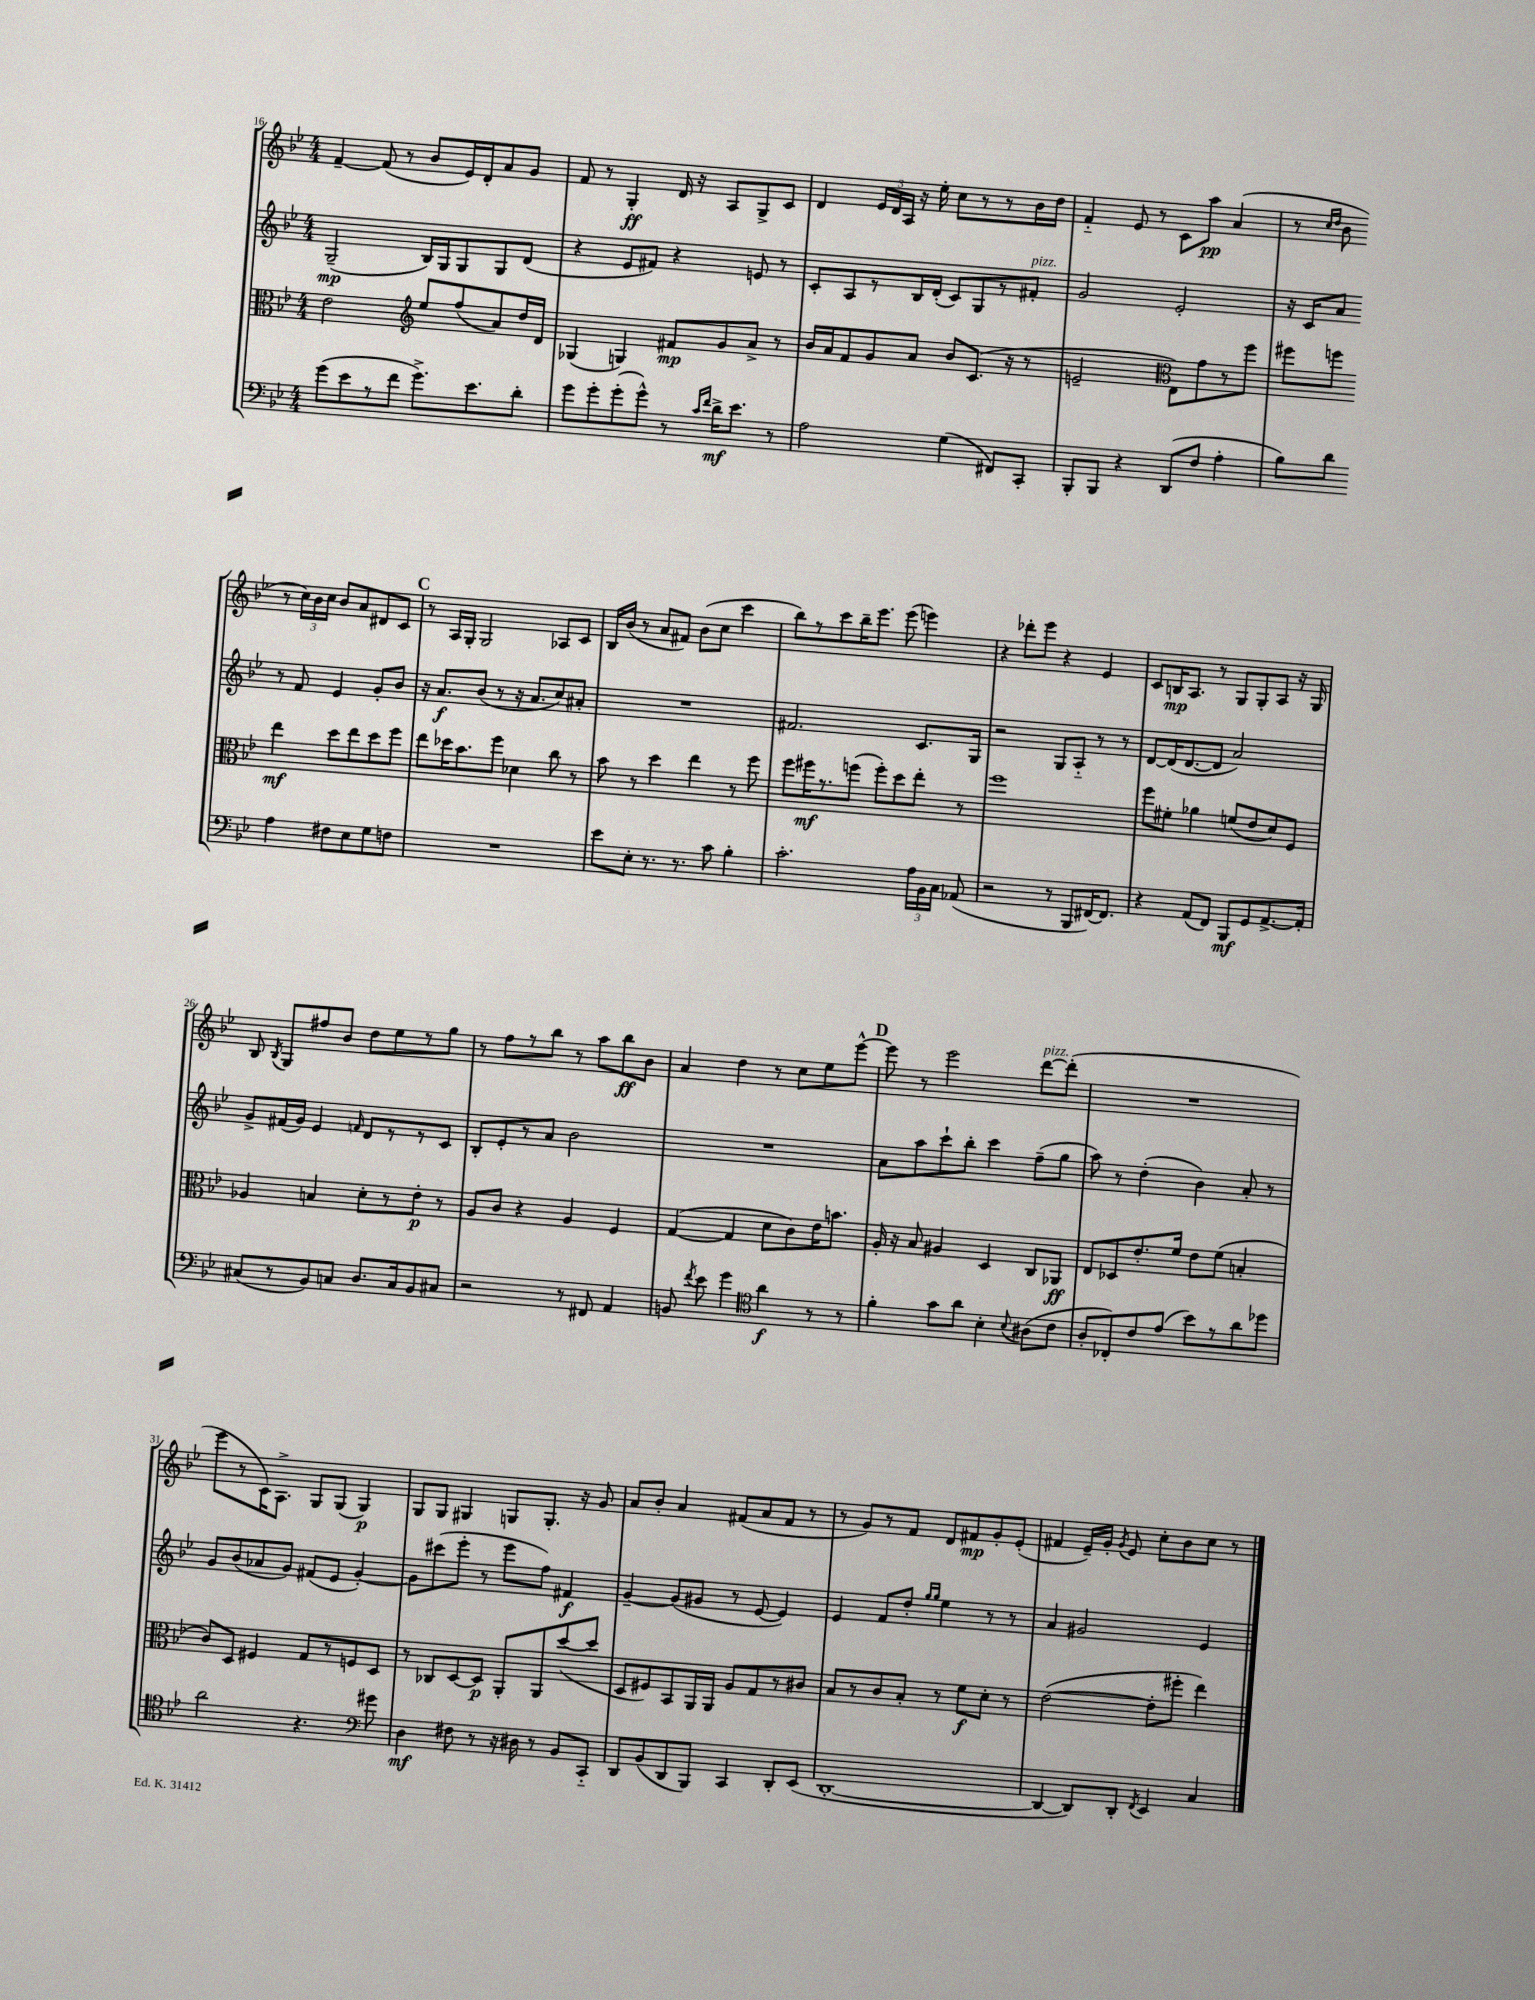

**kern	**dynam	**kern	**dynam	**kern	**dynam	**kern	**dynam
*part4	*part4	*part3	*part3	*part2	*part2	*part1	*part1
*staff4	*staff4	*staff3	*staff3	*staff2	*staff2	*staff1	*staff1
*clefF4	*	*clefC3	*	*clefG2	*	*clefG2	*
*k[b-e-]	*	*k[b-e-]	*	*k[b-e-]	*	*k[b-e-]	*
*M4/4	*	*M4/4	*	*M4/4	*	*M4/4	*
=16	=16	=16	=16	=16	=16	=16	=16
(8g\L	.	2e-\	.	(2G~/	mp	[4f~/	.
8e-\	.	.	.	.	.	.	.
8r	.	.	.	.	.	(8f/]	.
8f\J	.	.	.	.	.	8r	.
*	*	*clefG2	*	*	*	*	*
8.g^\L)	.	8ee-/L	.	16B-/LL)	.	8b-/L	.
.	.	.	.	16G/J	.	.	.
.	.	(8ff/	.	8G/	.	16e-/L)	.
8.e-\	.	.	.	.	.	16d'/J	.
.	.	8a/)	.	8G/	.	8a/	.
8d'\J	.	16dd/L	.	(8d/J	.	8g/J	.
.	.	16d/JJ	.	.	.	.	.
=17	=17	=17	=17	=17	=17	=17	=17
8g\L	.	(4G-X/	.	4r	.	8f/	.
8g'\	.	.	.	.	.	8r	.
(8g'\	.	4Gn/)	.	8e-/L	.	4G'/	ff
8g^^\J)	.	.	.	8f#X/J)	.	.	.
8r	.	8f#X/L	mp	4r	.	16d/	.
.	.	.	.	.	.	16r	.
16qqc/LL	.	.	.	.	.	.	.
16qqf/JJ	.	.	.	.	.	.	.
16d^\KL	mf	8g/	.	.	.	8A/L	.
8.e-\J	.	.	.	.	.	.	.
.	.	8a^/J	.	8en/	.	8G^/	.
8r	.	8r	.	8r	.	8c/J	.
=18	=18	=18	=18	=18	=18	=18	=18
2A\	.	16b-/LL	.	8c'/L	.	4d/	.
.	.	16a/J	.	.	.	.	.
.	.	8f/	.	8A/	.	.	.
.	.	8g/	.	8r	.	24e-/LL	.
.	.	.	.	.	.	24d/	.
.	.	.	.	.	.	24A/JJ	.
.	.	8a/J	.	16B-/L	.	16r	.
.	.	.	.	(16d'/JJ	.	16ee-'\	.
(4G\	.	8b-/L	.	8c/L)	.	8cc\L	.
.	.	(8.c/J	.	8G/	.	8r	.
8FF#X/L)	.	.	.	8r	.	8r	.
.	.	16r	.	.	.	.	.
!	!	!	!	!LO:TX:a:i:t=pizz.	!	!	!
8CC'/J	.	8r	.	8f#X'/J	.	16b-\L	.
.	.	.	.	.	.	16dd\JJ	.
=19	=19	=19	=19	=19	=19	=19	=19
8BBB-'/L	.	2en~/	.	2g/	.	4f/	.
8BBB-/J	.	.	.	.	.	.	.
4r	.	.	.	.	.	8e-/	.
.	.	.	.	.	.	8r	.
*	*	*clefC3	*	*	*	*	*
(8DD/L	.	8E-\L)	.	2e-'/	.	8c\L	.
8F/J	.	8g\	.	.	.	8aa\J	pp
4A'\	.	8r	.	.	.	(4a/	.
.	.	8ff\J	.	.	.	.	.
=20	=20	=20	=20	=20	=20	=20	=20
8B-\L)	.	8ff#X\L	.	16r	.	8r	.
.	.	.	.	16c/KL	.	.	.
.	.	.	.	.	.	16qqcc/LL	.
.	.	.	.	.	.	16qqdd/JJ	.
8d\J	.	8ffn\J	.	8a/J	.	8b-\	.
4A\	.	4ee-\	mf	8r	.	8r	.
.	.	.	.	8f/	.	24cc\LL)	.
.	.	.	.	.	.	24b-\	.
.	.	.	.	.	.	24cc\JJ	.
8F#X\L	.	8dd\L	.	4e-/	.	8b-/L	.
8E-\	.	8ee-\	.	.	.	8a/	.
8G\	.	8dd\	.	8g'/L	.	8d#X/	.
8Fn\J	.	8ff\J	.	8b-/J	.	8c/J	.
!!LO:LB:g=z
!!LO:REH:place=s1:t=C
=21	=21	=21	=21	=21	=21	=21	=21
1r	.	8ee-\L	.	16r	.	8r	.
.	.	.	.	8.a/L	f	.	.
.	.	16dd-X\K	.	.	.	16A/LL	.
.	.	8.b-\	.	.	.	16G'/JJ	.
.	.	.	.	(8b-/J	.	2G/	.
.	.	8ff\J	.	8r	.	.	.
.	.	4d-X\	.	16r	.	.	.
.	.	.	.	8.a/L	.	.	.
.	.	8cc\	.	8cc/)	.	8A-X/L	.
.	.	8r	.	8a#X'/J	.	8c/J	.
=22	=22	=22	=22	=22	=22	=22	=22
8e-\L	.	8b-\	.	1r	.	16B-/LL	.
.	.	.	.	.	.	(16b-/JJ	.
8E-'\J	.	8r	.	.	.	8r	.
8.r	.	4dd\	.	.	.	8a/L	.
.	.	.	.	.	.	8f#X/J)	.
8.r	.	.	.	.	.	.	.
.	.	4ee-\	.	.	.	(8b-\L	.
8c\	.	.	.	.	.	8cc\J	.
4B-'\	.	8r	.	.	.	4ccc\	.
.	.	8ff\	.	.	.	.	.
=23	=23	=23	=23	=23	=23	=23	=23
2.c'\	.	8ff\L	.	2.f#X/	.	8bb-\L)	.
.	.	16ff#X\K	mf	.	.	8r	.
.	.	8.r	.	.	.	.	.
.	.	.	.	.	.	8ccc\	.
.	.	(8ffn\J	.	.	.	16bb-~\K	.
.	.	.	.	.	.	8.eee-\J	.
.	.	8ff'\L)	.	.	.	.	.
.	.	8dd\	.	.	.	(8eee-\	.
24A\LL	.	8ee-'\J	.	8.c/L	.	4eeen\)	.
24BB-\	.	.	.	.	.	.	.
24C\JJ	.	.	.	.	.	.	.
(8AA-X/	.	8r	.	.	.	.	.
.	.	.	.	16G/Jk	.	.	.
=24	=24	=24	=24	=24	=24	=24	=24
2r	.	1ff	.	2r	.	4r	.
.	.	.	.	.	.	8ddd-X'\L	.
.	.	.	.	.	.	8eee-\J	.
8r	.	.	.	8G/L	.	4r	.
8BBB-/L	.	.	.	8A/J	.	.	.
[16FF#X/K)	.	.	.	8r	.	4e-/	.
8.FF#/J]	.	.	.	.	.	.	.
.	.	.	.	8r	.	.	.
=25	=25	=25	=25	=25	=25	=25	=25
4r	.	8ff\L	.	[8d/L	.	8c/L	.
.	.	8f#X'\J	.	(16d/K]	.	16Bn/K	mp
.	.	.	.	[8.d/	.	8.A/J	.
(8AA/L	.	4a-X\	.	.	.	.	.
8FF/J)	.	.	.	8d/J]	.	8r	.
8BBB-/L	mf	(8fn/L	.	2a/)	.	8G/L	.
8GG/	.	8e-/	.	.	.	8G'/	.
[8.AA^/	.	8d/)	.	.	.	8A/J	.
.	.	8F/J	.	.	.	16r	.
16AA'/Jk]	.	.	.	.	.	16G/	.
!!LO:LB:g=z
=26	=26	=26	=26	=26	=26	=26	=26
(8C#X/L	.	4A-X/	.	8g^/L	.	8B-/	.
.	.	.	.	.	.	8qB-/	.
8r	.	.	.	(16f#X/L	.	8G/L	.
.	.	.	.	16g/JJ)	.	.	.
8BB-/)	.	4Bn/	.	4e-/	.	8ff#X/	.
8Cn/J	.	.	.	.	.	8b-/J	.
.	.	.	.	16qqfn/	.	.	.
8.D/L	.	8d'\L	.	8d/L	.	8dd\L	.
.	.	8r	.	8r	.	8ee-\	.
16C/k	.	.	.	.	.	.	.
8BB-/	.	8e-'\J	p	8r	.	8r	.
8C#X/J	.	8r	.	8c/J	.	8gg\J	.
=27	=27	=27	=27	=27	=27	=27	=27
2r	.	8A/L	.	8B-'/L	.	8r	.
.	.	8c/J	.	8e-'/	.	8ff\L	.
.	.	4r	.	8r	.	8r	.
.	.	.	.	8a/J	.	8bb-\J	.
8r	.	4A/	.	2b-\	.	8r	.
8FF#X/	.	.	.	.	.	8aa\L	.
4AA/	.	4F/	.	.	.	8bb-\	ff
.	.	.	.	.	.	8b-\J	.
=28	=28	=28	=28	=28	=28	=28	=28
8BBn/	.	([4G/	.	1r	.	4a/	.
8qf/	.	.	.	.	.	.	.
8e-\	.	.	.	.	.	.	.
4g\	.	4G/]	.	.	.	4dd\	.
*clefC4	*	*	*	*	*	*	*
4a\	f	8d\L	.	.	.	8r	.
.	.	8c\)	.	.	.	8cc\L	.
8r	.	16e-\K	.	.	.	8ee-\	.
.	.	8.bn\J	.	.	.	.	.
8r	.	.	.	.	.	[8eee-^^\J	.
!!LO:REH:place=s1:t=D
=29	=29	=29	=29	=29	=29	=29	=29
4f'\	.	16A'/	.	8a\L	.	8eee-\]	.
.	.	16r	.	.	.	.	.
.	.	8B-/	.	8aa\	.	8r	.
8g\L	.	4A#X/	.	8ccc`\	.	2eee-\	.
8a\J	.	.	.	8bb-'\J	.	.	.
4B-'\	.	4D/	.	4ccc\	.	.	.
8qqB-/	.	.	.	.	.	.	.
!	!	!	!	!	!	!LO:TX:a:i:t=pizz.	!
(8A#X\L	.	8C/L	.	(8ff~\L	.	[8ddd\L	.
8c\J	.	8AA-X/J	ff	8gg\J	.	(8ddd'\J]	.
=30	=30	=30	=30	=30	=30	=30	=30
8A'/L	.	8E-/L	.	8aa\)	.	1r	.
8C-X'/)	.	8D-X/	.	8r	.	.	.
8c/	.	8.e-'/	.	(4dd'\	.	.	.
(8e-/J	.	.	.	.	.	.	.
.	.	16f/Jk	.	.	.	.	.
8b-\L)	.	8e-\L	.	4b-\)	.	.	.
8r	.	(8f\J	.	.	.	.	.
8a\	.	4Bn'/	.	8a'/	.	.	.
8dd-X\J	.	.	.	8r	.	.	.
!!LO:LB:g=z
=31	=31	=31	=31	=31	=31	=31	=31
2a\	.	8c/L)	.	8g/L	.	8eee-\L	.
.	.	8D/J	.	(8b-/	.	8r	.
.	.	4F#X/	.	8a-X/	.	16c\K)	.
.	.	.	.	.	.	8.A^\J	.
.	.	.	.	8g/J)	.	.	.
4.r	.	8G/L	.	(8f#X/L	.	8G/L	.
.	.	8r	.	8e-/J	.	(8G/J	.
.	.	8Fn/	.	[4g'/)	.	4G/)	p
*clefF4	*	*	*	*	*	*	*
8g#X\	.	8D/J	.	.	.	.	.
=32	=32	=32	=32	=32	=32	=32	=32
4D\	mf	8r	.	8g\L]	.	8G/L	.
.	.	8C-X/L	.	(8ccc#X\	.	8G/J	.
8F#X\	.	[8D/	.	8eee-'\J	.	4G#X/	.
8r	.	8D/J]	p	8r	.	.	.
16r	.	8AA'/L	.	8eee-\L	.	8Gn/L	.
16D#X\	.	.	.	.	.	.	.
8r	.	8AA/	.	8ff\J)	.	8.G'/J	.
8BB-/L	.	([8dd/	.	4f#X/	f	.	.
.	.	.	.	.	.	16r	.
8CC/J	.	8dd/J]	.	.	.	8g/	.
=33	=33	=33	=33	=33	=33	=33	=33
8DD/L	.	8D/L	.	[4g~/	.	8a/L	.
(8BB-/	.	8F#X/)	.	.	.	8b-'/J	.
8DD/	.	8BB-/	.	(8g/L]	.	4a/	.
8BBB-/J)	.	16AA/L	.	8g#X/J	.	.	.
.	.	16AA/JJ	.	.	.	.	.
4CC/	.	8A/L	.	8r	.	(8f#X/L	.
.	.	8G/	.	[8e-/	.	8a/	.
8DD'/L	.	8r	.	4e-/])	.	8f#/J	.
(8EE-/J	.	8c#X/J	.	.	.	8r	.
=34	=34	=34	=34	=34	=34	=34	=34
[1DD'	.	8B-/L	.	4e-/	.	8r	.
.	.	8r	.	.	.	8g/L)	.
.	.	8c/	.	8f/L	.	8r	.
.	.	8B-'/J	.	8dd'/J	.	8f/J	.
.	.	.	.	16qqgg/LL	.	.	.
.	.	.	.	16qqgg/JJ	.	.	.
.	.	8r	.	4ee-\	.	8d/L	.
.	.	8f\L	f	.	.	8f#X/	mp
.	.	8d'\J	.	8r	.	8g'/	.
.	.	8r	.	8r	.	(8e-'/J	.
=35	=35	=35	=35	=35	=35	=35	=35
4DD/_	.	([2e-\	.	4a/	.	4f#X/	.
8DD/L])	.	.	.	2g#X/	.	16e-~/LL)	.
.	.	.	.	.	.	16g'/JJ	.
.	.	.	.	.	.	8qg/	.
8DD'/J	.	.	.	.	.	8e-/	.
8qFF/	.	.	.	.	.	.	.
4EE-/	.	8e-'\L]	.	.	.	8cc'\L	.
.	.	8ff#X'\J	.	.	.	8b-\	.
4C/	.	4ee-\)	.	4e-/	.	8cc\J	.
.	.	.	.	.	.	8r	.
==	==	==	==	==	==	==	==
*-	*-	*-	*-	*-	*-	*-	*-
